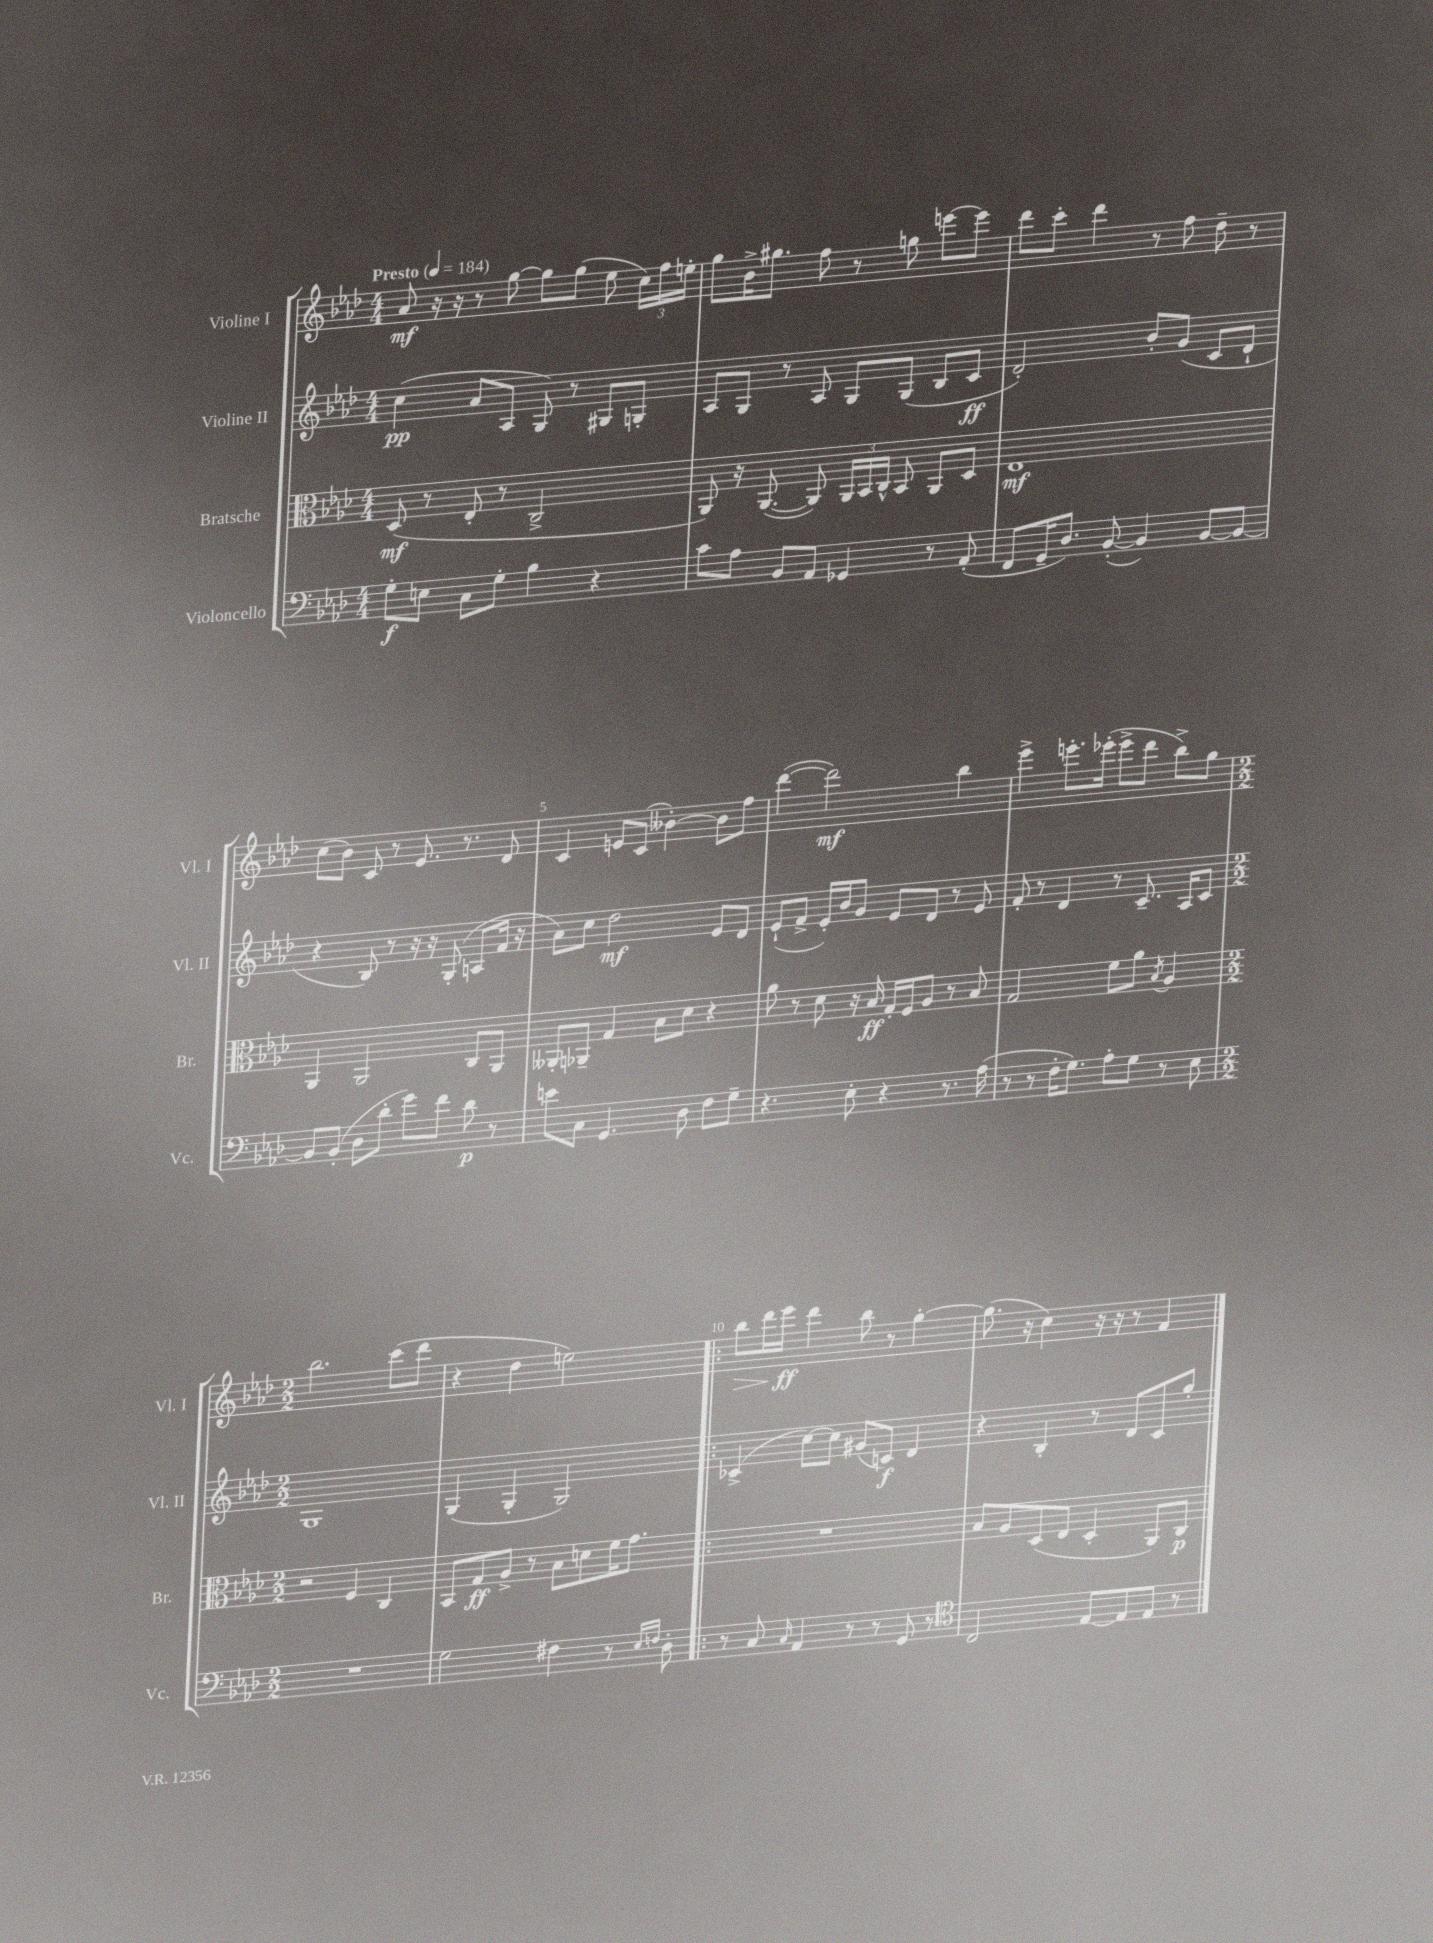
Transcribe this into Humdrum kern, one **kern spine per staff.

**kern	**dynam	**kern	**dynam	**kern	**dynam	**kern	**dynam
*part4	*part4	*part3	*part3	*part2	*part2	*part1	*part1
*staff4	*staff4	*staff3	*staff3	*staff2	*staff2	*staff1	*staff1
*I"Violoncello	*	*I"Bratsche	*	*I"Violine II	*	*I"Violine I	*
*I'Vc.	*	*I'Br.	*	*I'Vl. II	*	*I'Vl. I	*
*clefF4	*	*clefC3	*	*clefG2	*	*clefG2	*
*k[b-e-a-d-]	*	*k[b-e-a-d-]	*	*k[b-e-a-d-]	*	*k[b-e-a-d-]	*
*M4/4	*	*M4/4	*	*M4/4	*	*M4/4	*
*MM184	*	*MM184	*	*MM184	*	*MM184	*
=1	=1	=1	=1	=1	=1	=1	=1
!	!	!	!	!	!	!LO:TX:a:B:t=Presto	!
8G'\L	f	(8D-/	mf	(4cc\	pp	8a-/	mf
8En\J	.	8r	.	.	.	16r	.
.	.	.	.	.	.	16r	.
8C\L	.	8E-'/	.	8a-/L	.	8r	.
8G'\J	.	8r	.	8A-/J	.	[8gg\	.
4B-\	.	2C^/	.	8G/)	.	8gg\L]	.
.	.	.	.	8r	.	(8gg\J	.
4r	.	.	.	8G#X/L	.	8ee-\	.
.	.	.	.	8Gn'/J	.	24cc\LL)	.
.	.	.	.	.	.	24ff\	.
.	.	.	.	.	.	24een'\JJ	.
=2	=2	=2	=2	=2	=2	=2	=2
8c\L	.	8AA-/)	.	8A-/L	.	8gg\L	.
8A-\J	.	16r	.	8G/J	.	16b-^\K	.
.	.	([8.AA-/	.	.	.	8.gg#X\J	.
8BB-/L	.	.	.	8r	.	.	.
8AA-/J	.	8AA-/])	.	8A-/	.	8ff\	.
4GG-X/	.	24AA-/LL	.	8G/L	.	8r	.
.	.	24BB-/	.	.	.	.	.
.	.	24C^^/JJ	.	.	.	.	.
.	.	8BB-/	.	(8G/J	.	8ggn\	.
8r	.	8AA-/L	.	8B-/L	.	[8eeen\L	.
(8AA-'/	.	8D-/J	.	8c/J	ff	8eee\J]	.
=3	=3	=3	=3	=3	=3	=3	=3
8FF/L	.	1E-	mf	2d-'/)	.	8ddd-\L	.
16GG~/K	.	.	.	.	.	8ccc'\J	.
8.D-/J)	.	.	.	.	.	.	.
.	.	.	.	.	.	4ddd-\	.
([8BB-'/	.	.	.	.	.	.	.
4BB-/])	.	.	.	8b-'/L	.	8r	.
.	.	.	.	(8g/J	.	8ff\	.
[8BB-/L	.	.	.	8c/L	.	8dd-~\	.
8BB-/J_	.	.	.	8d-`/J	.	8r	.
!!LO:LB:g=z
=4	=4	=4	=4	=4	=4	=4	=4
8BB-/L]	.	4AA-/	.	4r	.	(8cc\L	.
(8BB-'/J	.	.	.	.	.	8b-\J)	.
8D-\L	.	2AA-/	.	8B-/)	.	8c/	.
8d-'\J	.	.	.	8r	.	8r	.
8g\L)	.	.	.	16r	.	8.e-/	.
.	.	.	.	16r	.	.	.
8f\J	.	.	.	(8G'/	.	.	.
.	.	.	.	.	.	8.r	.
8d-\	p	8C/L	.	8An/L	.	.	.
8r	.	8AA-/J	.	16f/Jk	.	8d-/	.
.	.	.	.	16r	.	.	.
=5	=5	=5	=5	=5	=5	=5	=5
8en\L	.	8AA--X'/L	.	8a-\L)	.	4c/	.
8C\J	.	8AA-X~/J	.	8cc\J	.	.	.
4.GG/	.	4G/	.	2dd-\	mf	8en/L	.
.	.	.	.	.	.	(8c/J	.
.	.	8B-\L	.	.	.	[4b--X'\)	.
8D-\	.	8d-\J	.	.	.	.	.
8F\L	.	4r	.	8e-/L	.	8b--\L]	.
8G~\J	.	.	.	8d-/J	.	8ff\J	.
=6	=6	=6	=6	=6	=6	=6	=6
4.r	.	8a-\	.	(8e-`/L	.	([4ddd-\	.
.	.	8r	.	8f^/J	.	.	.
.	.	8d-\	.	16e-'/LL)	.	2ddd-\])	mf
.	.	.	.	16b-/J	.	.	.
8E-'\	.	16r	.	8g/J	.	.	.
.	.	16B-/	ff	.	.	.	.
4r	.	16G'/LL	.	8e-/L	.	.	.
.	.	16F/J	.	.	.	.	.
.	.	8A-/J	.	8d-/J	.	.	.
8.r	.	8r	.	8r	.	4bb-\	.
.	.	8B-/	.	8e-/	.	.	.
(16A-\	.	.	.	.	.	.	.
=7	=7	=7	=7	=7	=7	=7	=7
8r	.	2G/	.	8f'/	.	4eee-^\	.
8r	.	.	.	8r	.	.	.
16F'\KL	.	.	.	4d-/	.	8.eeen'\L	.
8.G\J)	.	.	.	.	.	.	.
.	.	.	.	.	.	(16eee-X'\Jk	.
8A-'\L	.	8f\L	.	8r	.	8eee-^\L	.
8G\J	.	8a-\J	.	8.c~/	.	8ddd-\J	.
.	.	8qB-/	.	.	.	.	.
8r	.	4A-/	.	.	.	8bb-^\L)	.
.	.	.	.	16A-/KL	.	.	.
8E-\	.	.	.	8c/J	.	8gg\J	.
!!LO:LB:g=z
=8	=8	=8	=8	=8	=8	=8	=8
*M2/2	*	*M2/2	*	*M2/2	*	*M2/2	*
1r	.	2r	.	1G	.	2.bb-\	.
.	.	4F/	.	.	.	.	.
.	.	4C/	.	.	.	(8ccc\L	.
.	.	.	.	.	.	8ddd-\J	.
=9	=9	=9	=9	=9	=9	=9	=9
2G\	.	8BB-/L	.	(4G/	.	4r	.
.	.	8G/	ff	.	.	.	.
.	.	8A-^/J	.	4G'/	.	4dd-\	.
.	.	8r	.	.	.	.	.
4F#X\	.	8B-\L	.	2G/)	.	2een\)	.
.	.	8dn\	.	.	.	.	.
8r	.	16f\K	.	.	.	.	.
.	.	8.g\J	.	.	.	.	.
16qqE-/LL	.	.	.	.	.	.	.
16qqFn/JJ	.	.	.	.	.	.	.
8D-'\	.	.	.	.	.	.	.
=10!|:	=10!|:	=10!|:	=10!|:	=10!|:	=10!|:	=10!|:	=10!|:
!	!	!	!	!	!	!	!LO:HP:b
8r	.	1r	.	(4c-X^/	.	8bb-\L	>
8C/	.	.	.	.	.	16ddd-\L	.
.	.	.	.	.	.	16eee-\JJ	ff
16qqC/	.	.	.	.	.	.	.
4AA-/	.	.	.	[8cc\L)	.	4ddd-\	]
.	.	.	.	8cc\J]	.	.	.
8r	.	.	.	(8g#X/L	.	8bb-\	.
8r	.	.	.	8cn/J)	f	8r	.
8GG/	.	.	.	4d-/	.	[4gg'\	.
8r	.	.	.	.	.	.	.
=11	=11	=11	=11	=11	=11	=11	=11
*clefC4	*	*	*	*	*	*	*
2C/	.	8B-/L	.	4r	.	(8.gg\]	.
.	.	8A-/	.	.	.	.	.
.	.	.	.	.	.	16r	.
.	.	(8D-/	.	4B-'/	.	4cc\)	.
.	.	8E-/J	.	.	.	.	.
[8E-/L	.	4D-'/	.	8r	.	16r	.
.	.	.	.	.	.	16r	.
8E-/]	.	.	.	8d-/L	.	8r	.
8E-/J	.	8AA-/L)	.	8c/	.	4f/	.
8r	.	8C/J	p	8gg'/J	.	.	.
==	==	==	==	==	==	==	==
*-	*-	*-	*-	*-	*-	*-	*-
